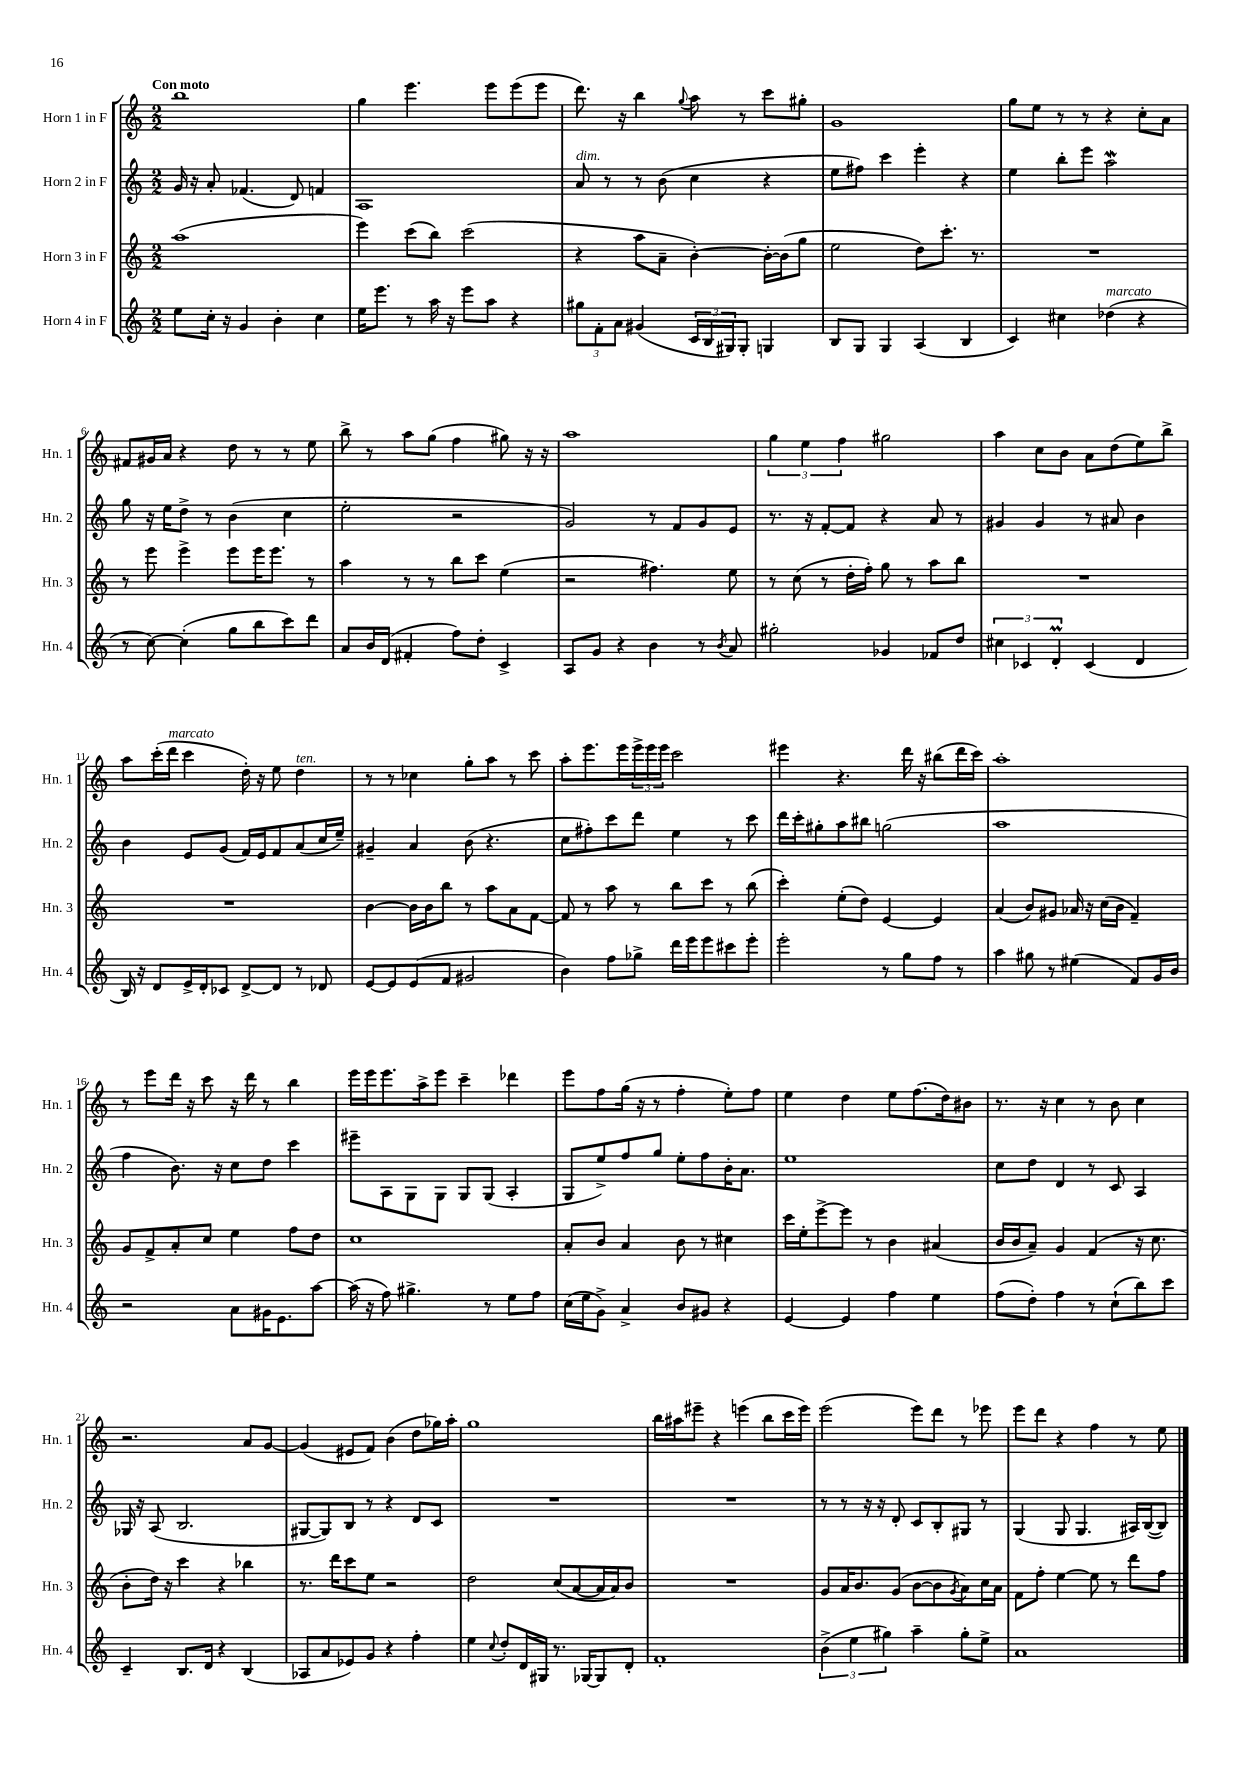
<<
\new StaffGroup <<
\new Staff = "s0" \with { instrumentName = "Horn 1 in F" shortInstrumentName = "Hn. 1" } {
    \clef treble \key c \major \numericTimeSignature \time 2/2 \tempo "Con moto"
    b''1 |
    g''4 e'''4. e'''8 e'''8( e'''8 |
    d'''8.) r16 b''4 \appoggiatura { g''8 } a''8 r8 c'''8 gis''8-. |
    g'1 |
    g''8 e''8 r8 r8 r4 c''8-. a'8 |
    fis'8 gis'16 a'16 r4 d''8 r8 r8 e''8 |
    b''8-> r8 a''8 g''8( f''4 gis''8) r16 r16 |
    a''1 |
    \tuplet 3/2 { g''4 e''4 f''4 } gis''2 |
    a''4 c''8 b'8 a'8 d''8( e''8) b''8-> |
    a''8 c'''16-.( d'''16^\markup { \italic "marcato" } c'''4 d''16-.) r16 e''8 d''4^\markup { \italic "ten." } |
    r8 r8 ces''4 g''8-. a''8 r8 c'''8 |
    a''8-. e'''8. e'''16 \tuplet 3/2 { e'''16-> e'''16 e'''16 } c'''2 |
    eis'''4 r4. d'''16 r16 bis''8( d'''16 c'''16) |
    a''1-. |
    r8 e'''8 d'''16 r16 c'''8 r16 d'''16 r8 b''4 |
    e'''16 e'''16 e'''8. a''16-> e'''8 c'''4-- des'''4 |
    e'''8 f''8 g''16( r16 r8 f''4-. e''8-.) f''8 |
    e''4 d''4 e''8 f''8.( d''16) bis'8 |
    r8. r16 c''4 r8 b'8 c''4 |
    r2. a'8 g'8~ |
    g'4( eis'8 f'8) b'4( d''8 ges''16) a''16-. |
    g''1 |
    b''16 ais''16 eis'''8-- r4 e'''4( b''8 c'''16 e'''16) |
    e'''2( e'''8) d'''8 r8 ees'''8 |
    e'''8 d'''8 r4 f''4 r8 e''8 \bar "|." |
}
\new Staff = "s1" \with { instrumentName = "Horn 2 in F" shortInstrumentName = "Hn. 2" } {
    \clef treble \key c \major \numericTimeSignature \time 2/2
    g'16 r16 a'8-. fes'4.( d'8) f'4 |
    a1 |
    a'8^\markup { \italic "dim." } r8 r8 b'8( c''4 r4 |
    e''8 fis''8) c'''4 e'''4-. r4 |
    e''4 b''8-. e'''8 a''2\mordent |
    g''8 r16 e''16 d''8-> r8 b'4( c''4 |
    e''2-. r2 |
    g'2) r8 f'8 g'8 e'8 |
    r8. r16 f'8~-. f'8 r4 a'8 r8 |
    gis'4 gis'4 r8 ais'8 b'4 |
    b'4 e'8 g'8( f'16) e'16 f'8 a'8( c''16 e''16--) |
    gis'4-- a'4 b'8( r4. |
    c''8 fis''8-.) c'''8 d'''8 e''4 r8 c'''8 |
    d'''16 c'''16-. gis''8-. a''8 bis''8 g''2( |
    a''1 |
    f''4 b'8.) r16 c''8 d''8 c'''4 |
    eis'''8-- a8 g8 g8 g8 g8( a4-. |
    g8 e''8->) f''8 g''8 e''8-. f''8 b'16-. a'8. |
    e''1 |
    c''8 d''8 d'4 r8 c'8 a4 |
    ges16 r16 a8( b2. |
    gis8~ gis8) b8 r8 r4 d'8 c'8 |
    R1 |
    R1 |
    r8 r8 r16 r16 d'8-. c'8 b8-. gis8 r8 |
    g4( g8 g4. ais16) b16~( b8) \bar "|." |
}
\new Staff = "s2" \with { instrumentName = "Horn 3 in F" shortInstrumentName = "Hn. 3" } {
    \clef treble \key c \major \numericTimeSignature \time 2/2
    a''1( |
    e'''4) c'''8( b''8) c'''2( |
    r4 a''8 a'8-- b'4~-.) b'16~-. b'16( g''8 |
    e''2 d''8) c'''8.-. r8. |
    R1 |
    r8 e'''8 e'''4-> e'''8 e'''16 e'''8. r8 |
    a''4 r8 r8 b''8 c'''8 e''4( |
    r2 fis''4.) e''8 |
    r8 c''8( r8 d''16-. f''16-.) g''8 r8 a''8 b''8 |
    R1 |
    R1 |
    b'4~ b'16 b'16 b''8 r8 a''8 a'8 f'8~ |
    f'8 r8 a''8 r8 b''8 c'''8 r8 b''8( |
    c'''4-.) e''8-.( d''8) e'4~ e'4 |
    a'4( b'8) gis'8 aes'16 r16 c''16( b'16 f'4--) |
    g'8 f'8-> a'8-. c''8 e''4 f''8 d''8 |
    c''1 |
    a'8-. b'8 a'4 b'8 r8 cis''4 |
    c'''16 e''16-. e'''8~-> e'''8 r8 b'4 ais'4( |
    b'16 b'16 a'8--) g'4 f'4( r16 c''8. |
    b'8-. d''16) r16 c'''4 r4 bes''4 |
    r8. d'''16 c'''8 e''8 r2 |
    d''2 c''8( a'8~ a'16 a'16) b'8 |
    R1 |
    g'8 a'16 b'8. g'8( b'8~ b'8 \acciaccatura { g'8 } a'8) c''16 a'16 |
    f'8 f''8-. e''4~ e''8 r8 d'''8 f''8 \bar "|." |
}
\new Staff = "s3" \with { instrumentName = "Horn 4 in F" shortInstrumentName = "Hn. 4" } {
    \clef treble \key c \major \numericTimeSignature \time 2/2
    e''8 c''16-. r16 g'4 b'4-. c''4 |
    e''16 e'''8. r8 a''16 r16 e'''8 a''8 r4 |
    \tuplet 3/2 { gis''8 f'8-. a'8 } gis'4( \tuplet 3/2 { c'16 b16 gis16) } gis8-. g4 |
    b8 g8 g4 a4( b4 |
    c'4) cis''4 des''4^\markup { \italic "marcato" }( r4 |
    r8 c''8~) c''4-.( g''8 b''8 c'''8) d'''8 |
    a'8 b'16 d'16( fis'4-. f''8) d''8-. c'4-> |
    a8 g'8 r4 b'4 r8 \acciaccatura { b'8 } a'8 |
    gis''2-. ges'4 fes'8 d''8 |
    \tuplet 3/2 { cis''4 ces'4 d'4-.\prall } ces'4( d'4 |
    b16) r16 d'8 e'16-> d'16-. ces'8 d'8~-> d'8 r8 des'8 |
    e'8~ e'8 e'8( f'8 gis'2 |
    b'4) f''8 ges''8-> d'''16 e'''16 e'''8 cis'''8 e'''8-. |
    e'''2-. r8 g''8 f''8 r8 |
    a''4 gis''8 r8 eis''4( f'8) g'16 b'16 |
    r2 a'8 gis'16 e'8. a''8~ |
    a''16( r16 f''8) gis''4.-> r8 e''8 f''8 |
    c''16( e''16 g'8->) a'4-> b'8 gis'8 r4 |
    e'4~ e'4 f''4 e''4 |
    f''8( d''8-.) f''4 r8 c''8-!( b''8) c'''8 |
    c'4-- b8. d'16 r4 b4( |
    aes8 a'8 ees'8) g'8 r4 f''4-. |
    e''4 \appoggiatura { c''8 } d''8-. d'16 gis16 r8. ges16~ ges8 d'8-. |
    f'1-. |
    \tuplet 3/2 { b'4->( e''4 gis''4) } a''4-- gis''8-. e''8-> |
    a'1 \bar "|." |
}
>>
>>
